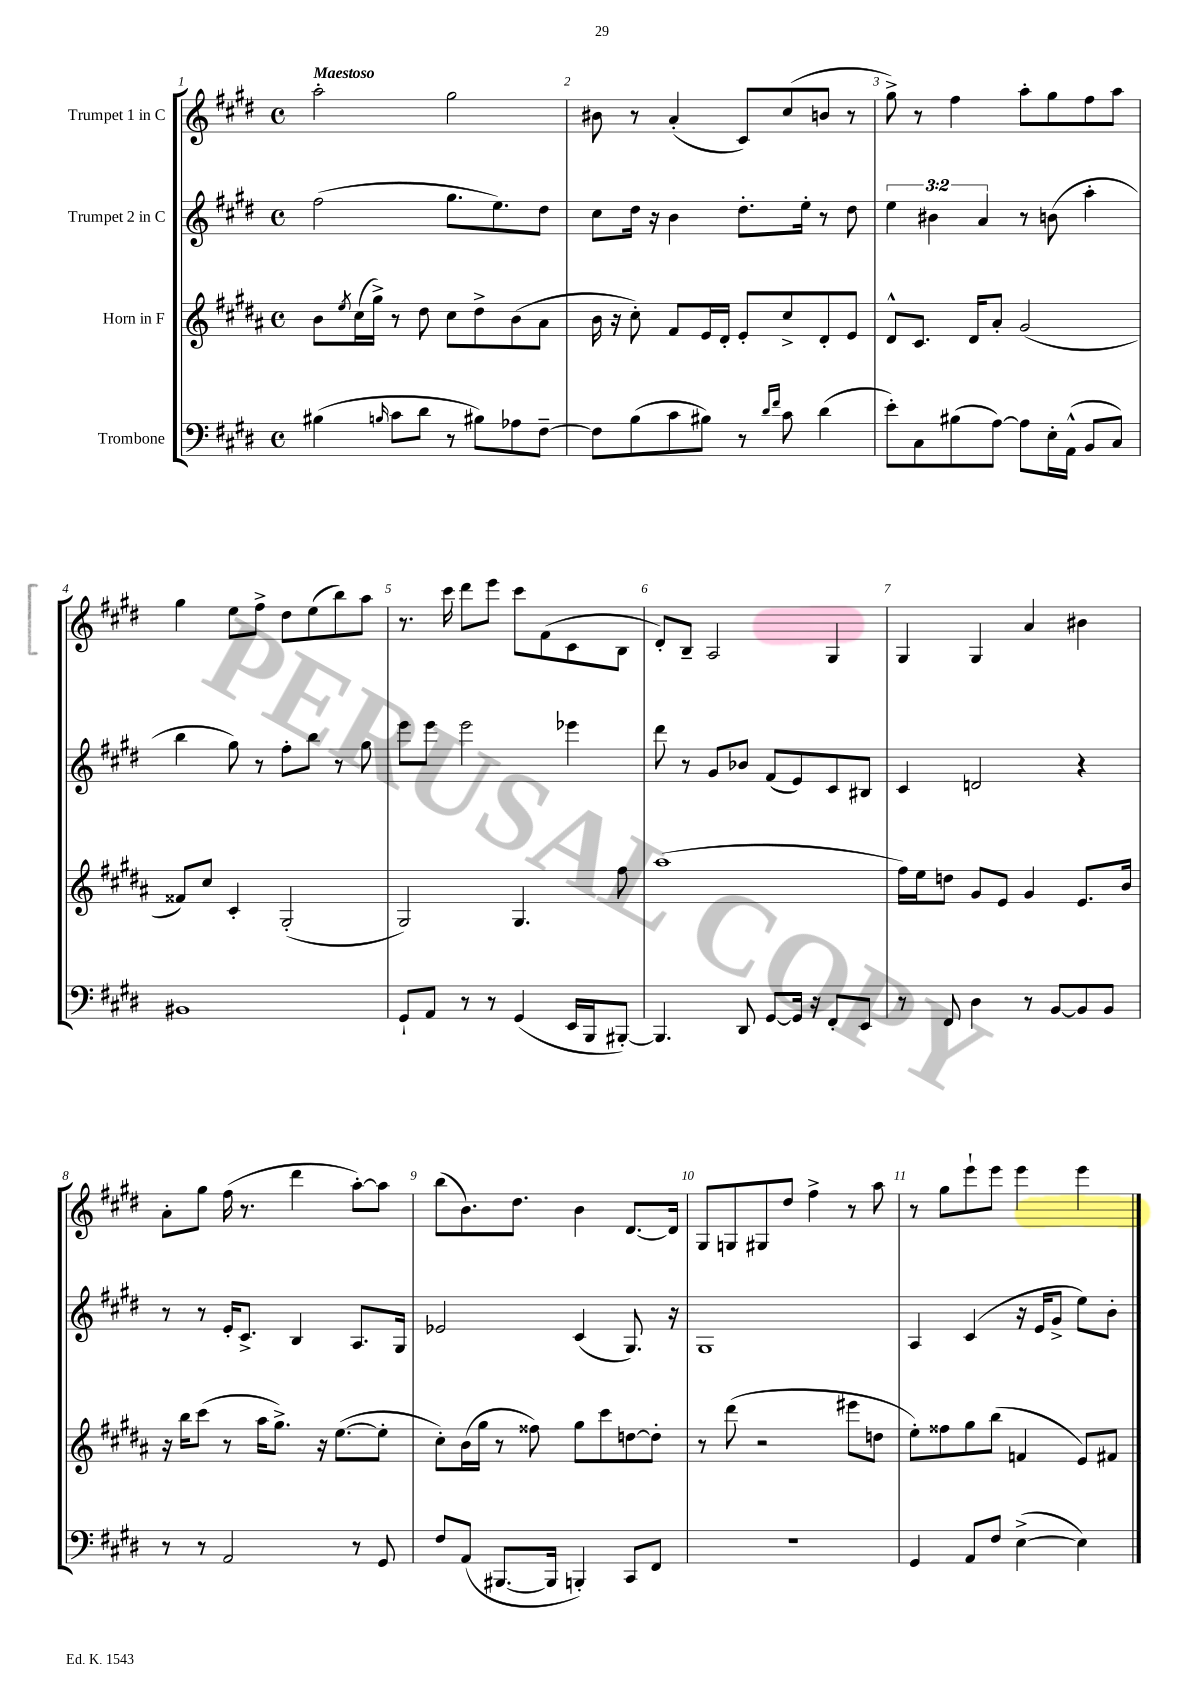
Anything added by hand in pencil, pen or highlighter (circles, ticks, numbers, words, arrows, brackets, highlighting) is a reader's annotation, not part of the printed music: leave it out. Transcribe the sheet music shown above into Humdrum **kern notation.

**kern	**kern	**kern	**kern
*part4	*part3	*part2	*part1
*staff4	*staff3	*staff2	*staff1
*I"Trombone	*I"Horn in F	*I"Trumpet 2 in C	*I"Trumpet 1 in C
*clefF4	*clefG2	*clefG2	*clefG2
*k[f#c#g#d#]	*k[f#c#g#d#a#]	*k[f#c#g#d#]	*k[f#c#g#d#]
*M4/4	*M4/4	*M4/4	*M4/4
*met(c)	*met(c)	*met(c)	*met(c)
=1	=1	=1	=1
!	!	!	!LO:TX:a:B:t=Maestoso
(4B#X\	8b\L	(2ff#\	2aa'\
.	8qee/	.	.
.	(16cc#\L	.	.
.	16gg#^\JJ)	.	.
16qqBn/	.	.	.
8c#\L	8r	.	.
8d#\J	8dd#\	.	.
8r	8cc#\L	8.gg#\L	2gg#\
8B#X\L)	8dd#^\	.	.
.	.	8.ee\)	.
8A-X\	(8b\	.	.
[8F#~\J	8a#\J	8dd#\J	.
=2	=2	=2	=2
8F#\L]	16b\	8cc#\L	8b#X\
.	16r	.	.
(8B\	8cc#'\)	16dd#\Jk	8r
.	.	16r	.
8c#\	8f#/L	4b\	(4a'/
8B#X\J)	16e/L	.	.
.	16d#'/JJ	.	.
8r	8e'/L	8.dd#'\L	8c#/L)
16qqd#/LL	.	.	.
16qqf#/JJ	.	.	.
8c#\	8cc#^/	.	(8cc#/
.	.	16ee'\Jk	.
(4d#\	8d#'/	8r	8bn/J
.	8e/J	8dd#\	8r
=3	=3	=3	=3
8e'\L)	8d#^^/L	6ee\	8gg#^\)
8C#\	8.c#/J	.	8r
.	.	6b#X\	.
(8B#X\	.	.	4ff#\
.	16d#/KL	.	.
.	.	6a/	.
[8A\J)	8a#'/J	.	.
8A\L]	(2g#/	8r	8aa'\L
16E'\L	.	(8bn\	8gg#\
(16AA^^\JJ	.	.	.
8BB/L	.	4aa'\	8ff#\
8C#/J)	.	.	8aa\J
!!LO:LB:g=z
=4	=4	=4	=4
1BB#X	8f##X/L)	4bb\	4gg#\
.	8cc#/J	.	.
.	4c#'/	8gg#\)	8ee\L
.	.	8r	8ff#^\J
.	(2G#'/	8ff#'\L	8dd#\L
.	.	8bb\J	(8ee\
.	.	8r	8bb\)
.	.	8gg#\	8aa\J
=5	=5	=5	=5
8GG#`/L	2G#/)	8eee\L	8.r
8AA/J	.	8eee\J	.
.	.	.	16ccc#\
8r	.	2eee\	8ddd#\L
8r	.	.	8eee\J
(4GG#/	4.G#/	.	8ccc#\L
.	.	.	(8f#\
16EE/LL	.	4eee-X\	8c#\
16BBB/J	.	.	.
[8BBB#X'/J)	8ff#\	.	8B\J
=6	=6	=6	=6
4.BBB#/]	(1aa#	8ddd#\	8d#'/L)
.	.	8r	8B~/J
.	.	8g#/L	2A/
8DD#/	.	8b-X/J	.
[8GG#/L	.	(8f#/L	.
16GG#/Jk]	.	8e/)	.
16r	.	.	.
8FF#'/L	.	8c#/	4G#/
8EE/J	.	8B#X/J	.
=7	=7	=7	=7
8r	16ff#\LL)	4c#/	4G#/
.	16ee\J	.	.
8FF#/	8ddn\J	.	.
4D#\	8g#/L	2dn/	4G#/
.	8e/J	.	.
8r	4g#/	.	4a/
[8BB/L	.	.	.
8BB/]	8.e/L	4r	4b#X\
8BB/J	.	.	.
.	16b/Jk	.	.
!!LO:LB:g=z
=8	=8	=8	=8
8r	16r	8r	8a'\L
.	16bb\KL	.	.
8r	(8ccc#\J	8r	8gg#\J
2AA/	8r	16e'/KL	(16ff#\
.	.	8.c#^/J	8.r
.	16aa#\KL	.	.
.	8.gg#^\J)	.	.
.	.	4B/	4ddd#\
.	16r	.	.
.	([8.ee\L	.	.
8r	.	8.A/L	[8aa'\L)
8GG#/	8ee'\J]	.	8aa\J]
.	.	16G#/Jk	.
=9	=9	=9	=9
8F#/L	8cc#'\L)	2e-X/	(8bb\L
(8AA/J	(16b\L	.	8.b\)
.	16gg#\JJ	.	.
[8.BBB#X/L	8r	.	.
.	.	.	8.dd#\J
.	8ff##X\)	.	.
16BBB#/Jk]	.	.	.
4BBBn'/)	8gg#\L	(4c#/	4b\
.	8ccc#\	.	.
8CC#/L	[8ddn\	8.G#/)	[8.d#/L
8FF#/J	8dd'\J]	.	.
.	.	16r	16d#/Jk]
=10	=10	=10	=10
1r	8r	1G#	8G#/L
.	(8ddd#\	.	8Gn/
.	2r	.	8G#X/
.	.	.	8dd#/J
.	.	.	4ff#^\
.	8eee#X\L	.	8r
.	8ddn\J	.	8aa\
=11	=11	=11	=11
4GG#/	8ee'\L)	4A/	8r
.	8ff##X\	.	8gg#\L
8AA/L	8gg#\	(4c#/	8eee`\
8F#/J	(8bb\J	.	8eee\J
([4E^\	4fn/	16r	4eee\
.	.	16e/KL	.
.	.	8g#^/J	.
4E\])	8e/L)	8ee\L)	4eee\
.	8f#X/J	8b'\J	.
==	==	==	==
*-	*-	*-	*-
